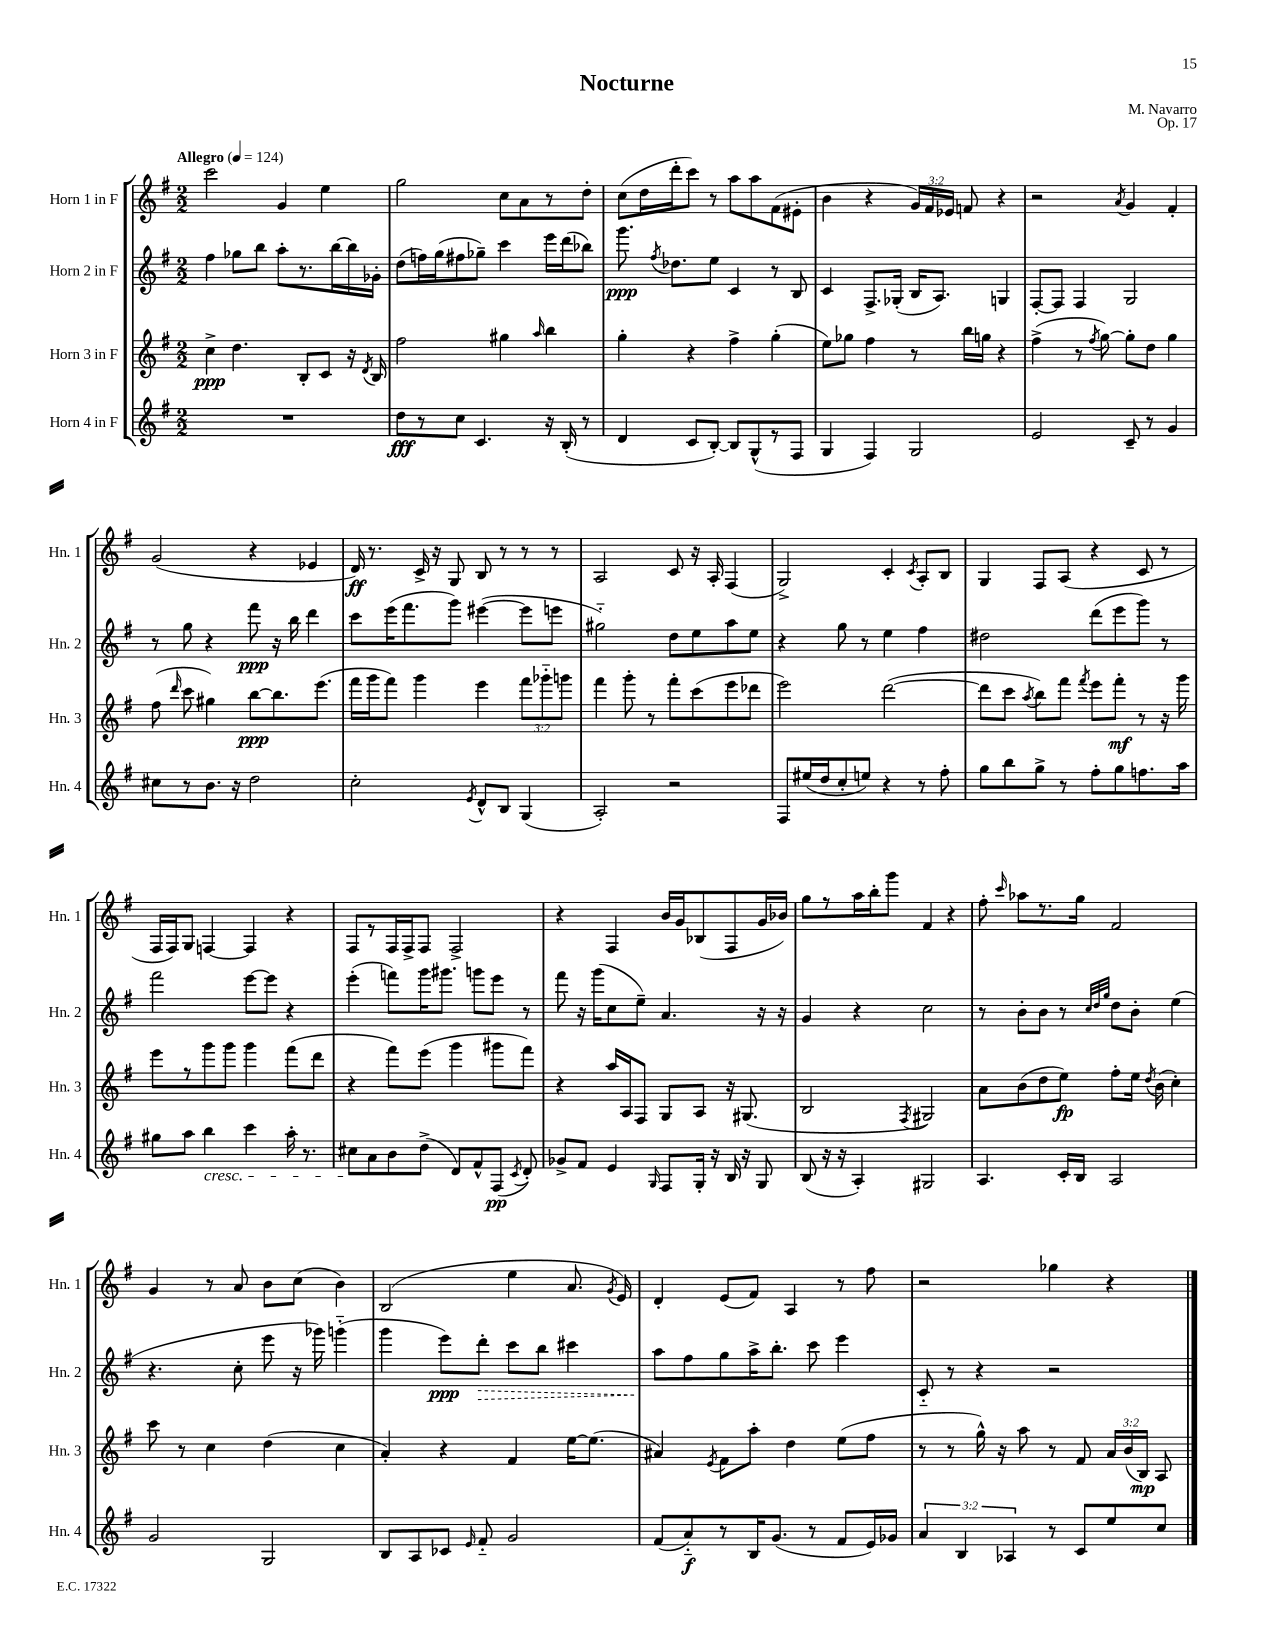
\header { title = "Nocturne" composer = "M. Navarro" opus = "Op. 17" }
<<
\new StaffGroup <<
\new Staff = "s0" \with { instrumentName = "Horn 1 in F" shortInstrumentName = "Hn. 1" } {
    \clef treble \key g \major \numericTimeSignature \time 2/2 \override Staff.TupletNumber.text = #tuplet-number::calc-fraction-text \tempo "Allegro" 4 = 124
    \autoBeamOff c'''2 g'4 e''4 |
    g''2 c''8[ a'8 r8 d''8]-. |
    c''8[( d''16 d'''16-. c'''8]) r8 a''8[ a''8 fis'8( eis'8]-. |
    b'4 r4 \tuplet 3/2 { g'16[) fis'16 ees'16] } f'8 r4 |
    r2 \acciaccatura { a'8 } g'4 fis'4-. |
    g'2( r4 ees'4 |
    d'16\ff) r8. c'16-> r16 g8 b8 r8 r8 r8 |
    a2 c'8 r16 a16-. fis4( |
    g2->) c'4-. \acciaccatura { c'8 } a8[-. b8] |
    g4 fis8[ a8]( r4 c'8 r8 |
    fis16[ fis16) g8] f4~ f4 r4 |
    fis8[ r8 fis16 fis16-> fis8] fis2-> |
    r4 fis4 b'16[ g'16 bes8( fis8 g'16 bes'16]) |
    g''8[ r8 a''16 b''16-. g'''8] fis'4 r4 |
    fis''8-. \grace { c'''16 } aes''8[ r8. g''16] fis'2 |
    g'4 r8 a'8 b'8[ c''8]( b'4) |
    b2( e''4 a'8. \acciaccatura { g'8 } e'16) |
    d'4-. e'8[( fis'8]) a4 r8 fis''8 |
    r2 ges''4 r4 \bar "|." |
}
\new Staff = "s1" \with { instrumentName = "Horn 2 in F" shortInstrumentName = "Hn. 2" } {
    \clef treble \key g \major \numericTimeSignature \time 2/2
    \autoBeamOff fis''4 ges''8[ b''8] a''8[-. r8. b''16~ b''16 ges'16]-. |
    d''8[( f''16) g''16( fis''8 ges''8]--) c'''4 e'''16[ d'''16( bes''8]) |
    g'''8.\ppp \acciaccatura { fis''8 } des''8.[ e''8] c'4 r8 b8 |
    c'4 fis8.[-> ges16]-.( b16[ a8.]) g4 |
    fis8[~-. fis8] fis4 g2 |
    r8 g''8 r4 fis'''8\ppp r16 b''16 d'''4 |
    c'''8[ e'''16( fis'''8. g'''8]) eis'''4~( eis'''8[ e'''8] |
    gis''2-_) d''8[ e''8 a''8 e''8] |
    r4 g''8 r8 e''4 fis''4 |
    dis''2 d'''8[( e'''8 g'''8]) r8 |
    fis'''2 e'''8[~ e'''8] r4 |
    e'''4-.( f'''8[) g'''16 gis'''8.] g'''8[ e'''8] r8 |
    fis'''8 r16 g'''16[( c''8 e''8]--) a'4. r16 r16 |
    g'4 r4 c''2 |
    r8 b'8[-. b'8] r8 \grace { c''32[ d''32 g''32] } d''8[ b'8]-. e''4( |
    r4. c''8-. e'''8 r16 ges'''16) g'''4-_( |
    g'''4 e'''8[\ppp) \once \override Hairpin.style = #'dashed-line d'''8]-.\> c'''8[ b''8] cis'''4 |
    a''8[\! fis''8 g''8 a''16-> b''8.]-. c'''8 e'''4 |
    c'8-_ r8 r4 r2 \bar "|." |
}
\new Staff = "s2" \with { instrumentName = "Horn 3 in F" shortInstrumentName = "Hn. 3" } {
    \clef treble \key g \major \numericTimeSignature \time 2/2 \override Staff.TupletNumber.text = #tuplet-number::calc-fraction-text
    \autoBeamOff c''4->\ppp d''4. b8[-. c'8] r16 \acciaccatura { d'8 } b16 |
    fis''2 gis''4 \grace { a''16 } b''4 |
    g''4-. r4 fis''4-> g''4-.( |
    e''8[) ges''8] fis''4 r8 b''16[ g''16] r4 |
    fis''4->( r8 \acciaccatura { fis''8 } g''8~) g''8[-. d''8] g''4 |
    fis''8( \grace { d'''16 } c'''8 gis''4) b''8[~\ppp b''8. e'''8.]( |
    fis'''16[ g'''16 fis'''8]) g'''4 e'''4 \tuplet 3/2 { fis'''8[ ges'''8-_ g'''8] } |
    fis'''4 g'''8-. r8 fis'''8[-. c'''8( e'''8 des'''8] |
    e'''2) d'''2~( |
    d'''8[ c'''8] \acciaccatura { a''8 } b''8[) fis'''8] \acciaccatura { fis'''8 } e'''8[ fis'''8]-.\mf r8 r16 g'''16 |
    e'''8[ r8 g'''8 g'''8] g'''4 fis'''8[( d'''8] |
    r4 fis'''8[) e'''8]( g'''4 gis'''8[ fis'''8]) |
    r4 a''16[ a16 fis8] g8[ a8] r16 gis8.( |
    b2 \acciaccatura { fis8 } gis2) |
    a'8[ b'8( d''8 e''8]\fp) fis''8[-. e''16] \acciaccatura { d''8 } b'16( c''4-.) |
    c'''8 r8 c''4 d''4( c''4 |
    a'4-.) r4 fis'4 e''16[~ e''8.]( |
    ais'4) \acciaccatura { e'8 } fis'8[ a''8]-. d''4 e''8[( fis''8] |
    r8 r8 g''16-^) r16 a''8 r8 fis'8 \tuplet 3/2 { a'16[ b'16( b16]\mp) } a8 \bar "|." |
}
\new Staff = "s3" \with { instrumentName = "Horn 4 in F" shortInstrumentName = "Hn. 4" } {
    \clef treble \key g \major \numericTimeSignature \time 2/2 \override Staff.TupletNumber.text = #tuplet-number::calc-fraction-text
    \autoBeamOff R1 |
    d''8[\fff r8 c''8] c'4. r16 b16-.( r8 |
    d'4 c'8[ b8]~-.) b8[ g8-^( r8 fis8] |
    g4 fis4) g2 |
    e'2 c'8-- r8 g'4 |
    cis''8[ r8 b'8.] r16 d''2 |
    c''2-. \acciaccatura { e'8 } d'8[-^ b8] g4( |
    a2-.) r2 |
    fis8[ eis''16( d''16 c''8-. e''8]) r4 r8 fis''8-. |
    g''8[ b''8 g''8]-> r8 fis''8[-. g''8 f''8. a''16] |
    gis''8[ a''8] b''4\cresc c'''4 a''16-. r8. |
    cis''8[\! a'8 b'8 d''8]->( d'8[) fis'8-^ fis8]\pp( \acciaccatura { c'8 } d'8-.) |
    ges'8[-> fis'8] e'4 \grace { g16 } fis8[ g16]-. r16 b16 r16 g8 |
    b8( r16 r16 a4-.) gis2 |
    a4. c'16[-. b16] a2 |
    g'2 g2 |
    b8[ a8 ces'8] \grace { e'16 } fis'8-_ g'2 |
    fis'8[( a'8-_\f) r8 b16 g'8.]( r8 fis'8[ e'16) ges'16] |
    \tuplet 3/2 { a'4 b4 aes4 } r8 c'8[ e''8 c''8] \bar "|." |
}
>>
>>
\layout { \context { \Score \remove "Bar_number_engraver" } }
